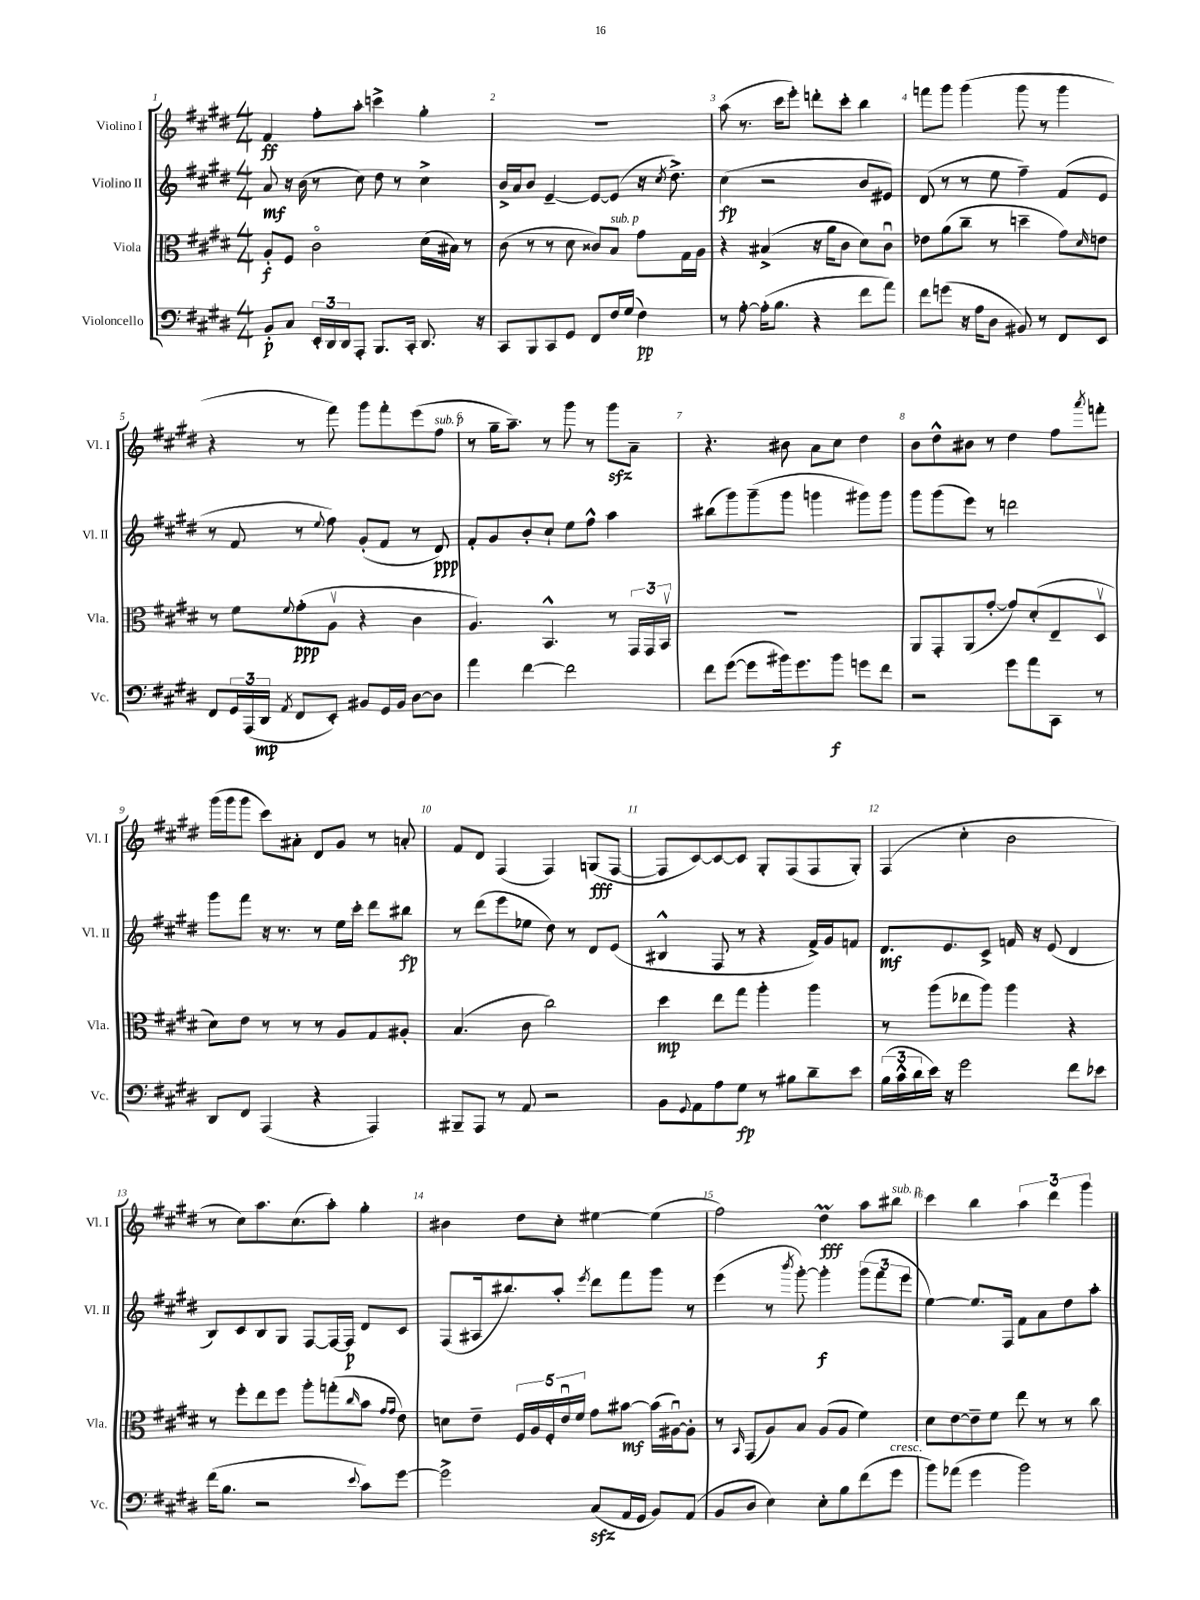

**kern	**dynam	**kern	**dynam	**kern	**dynam	**kern	**dynam
*part4	*part4	*part3	*part3	*part2	*part2	*part1	*part1
*staff4	*staff4	*staff3	*staff3	*staff2	*staff2	*staff1	*staff1
*I"Violoncello	*	*I"Viola	*	*I"Violino II	*	*I"Violino I	*
*I'Vc.	*	*I'Vla.	*	*I'Vl. II	*	*I'Vl. I	*
*clefF4	*	*clefC3	*	*clefG2	*	*clefG2	*
*k[f#c#g#d#]	*	*k[f#c#g#d#]	*	*k[f#c#g#d#]	*	*k[f#c#g#d#]	*
*M4/4	*	*M4/4	*	*M4/4	*	*M4/4	*
=1	=1	=1	=1	=1	=1	=1	=1
8BB'/L	p	8A'/L	f	8a/	mf	4f#/	ff
8C#/J	.	8F#/J	.	16r	.	.	.
.	.	.	.	(16b\	.	.	.
24EE'/LL	.	2c#\	.	8r	.	8ff#'\L	.
24DD#/	.	.	.	.	.	.	.
24DD#/J	.	.	.	.	.	.	.
8AAA'/J	.	.	.	8cc#\)	.	8aa'\J	.
8.BBB/L	.	.	.	8dd#\	.	4cccn^\	.
.	.	.	.	8r	.	.	.
16CC#'/Jk	.	.	.	.	.	.	.
8.DD#/	.	(16d#\LL	.	4cc#^\	.	4gg#'\	.
.	.	16B#X\JJ)	.	.	.	.	.
.	.	8r	.	.	.	.	.
16r	.	.	.	.	.	.	.
=2	=2	=2	=2	=2	=2	=2	=2
8CC#/L	.	(8c#\	.	16b^/LL	.	1r	.
.	.	.	.	16a/J	.	.	.
8BBB/	.	8r	.	8b/J	.	.	.
8CC#/	.	8r	.	[4e~/	.	.	.
8GG#/J	.	8d#\	.	.	.	.	.
8FF#/L	.	8c##X/L)	.	8e/L_	.	.	.
!	!	!LO:TX:a:i:t=sub. p	!	!	!	!	!
16F#/L	.	8B/J	.	(8e/J]	.	.	.
(16G#/JJ	.	.	.	.	.	.	.
4F#\)	pp	8g#\L	.	16r	.	.	.
.	.	.	.	8qcc#/	.	.	.
.	.	.	.	8.dd#^\)	.	.	.
.	.	16G#\L	.	.	.	.	.
.	.	16A\JJ	.	.	.	.	.
=3	=3	=3	=3	=3	=3	=3	=3
8r	.	4r	.	(4cc#\	fp	(8aa\	.
[8A'\	.	.	.	.	.	8.r	.
(16A'\KL]	.	(4B#X^/	.	2r	.	.	.
8.B\J	.	.	.	.	.	16ccc#\KL	.
.	.	.	.	.	.	8eee'\J)	.
4r	.	16r	.	.	.	8dddn'\L	.
.	.	16a\KL	.	.	.	.	.
.	.	8c#\J	.	.	.	8ccc#'\J	.
8f#\L	.	8d#\L)	.	8b/L	.	4bb\	.
8a\J)	.	8c#u\J	.	8e#X/J)	.	.	.
=4	=4	=4	=4	=4	=4	=4	=4
8f#\L	.	8e-X\L	.	(8d#/	.	8fffn\L	.
(8gn\J	.	(8a\	.	8r	.	8ggg#\J	.
16r	.	8cc#~\J	.	8r	.	(4ggg#\	.
16A\KL	.	.	.	.	.	.	.
8D#\J	.	8r	.	8ee\	.	.	.
8BB#X/)	.	4ddn~\	.	4ff#~\)	.	8ggg#\	.
8r	.	.	.	.	.	8r	.
8FF#/L	.	8g#\L)	.	(8f#/L	.	4ggg#\	.
.	.	16qqd#/	.	.	.	.	.
8EE/J	.	8en\J	.	8e/J	.	.	.
!!LO:LB:g=z
=5	=5	=5	=5	=5	=5	=5	=5
8FF#/L	.	8r	.	8r	.	4r	.
24GG#/L	.	8f#\L	.	8f#/	.	.	.
(24AAA/	.	.	.	.	.	.	.
24DD#/JJ	mp	.	.	.	.	.	.
8qAA/	.	8qqf#/	.	.	.	.	.
8FF#/L	.	(8g#'\	ppp	8r	.	8r	.
.	.	.	.	8qqee/	.	.	.
8EE'/J)	.	8Av\J	.	8ff#\)	.	8fff#\)	.
8BB#X/L	.	4r	.	(8g#'/L	.	8ggg#\L	.
16GG#/L	.	.	.	8f#/J	.	8fff#'\	.
16BB#/JJ	.	.	.	.	.	.	.
[8D#\L	.	4c#\	.	8r	.	(8eee\	.
!	!	!	!	!	!	!LO:TX:a:i:t=sub. p	!
8D#\J]	.	.	.	8d#/)	ppp	8ff#\J	.
=6	=6	=6	=6	=6	=6	=6	=6
4a\	.	4.A/)	.	8f#'/L	.	8r	.
.	.	.	.	8g#/	.	16gg#~\KL	.
.	.	.	.	.	.	8.aa~\J)	.
[4f#\	.	.	.	8b'/	.	.	.
.	.	4.BB^^/	.	8cc#`/J	.	8r	.
2f#\]	.	.	.	8ee\L	.	8ggg#\	.
.	.	.	.	8ff#^^\J	.	8r	.
.	.	8r	.	4aa\	.	8ggg#zz\L	.
.	.	24GG#/LL	.	.	.	8a~\J	.
.	.	24GG#/	.	.	.	.	.
.	.	24BBv/JJ	.	.	.	.	.
=7	=7	=7	=7	=7	=7	=7	=7
8f#\L	.	1r	.	(8bb#X\L	.	4.r	.
([8g#\J	.	.	.	8ggg#\)	.	.	.
8g#\L]	.	.	.	(8ggg#~\	.	.	.
16b#X\k)	.	.	.	8ggg#\J	.	8b#X\	.
8.g#\	.	.	.	.	.	.	.
.	.	.	.	4gggn\	.	8a\L	.
8b#\J	f	.	.	.	.	8cc#\J	.
8gn\L	.	.	.	8ggg#X\L)	.	4dd#\	.
8f#\J	.	.	.	8ggg#\J	.	.	.
=8	=8	=8	=8	=8	=8	=8	=8
2r	.	8AA/L	.	8ggg#\L	.	8b\L	.
.	.	8GG#'/	.	(8ggg#\	.	8dd#^^\	.
.	.	(8AA/	.	8eee\J)	.	8b#X\J	.
.	.	[8g#'/J	.	8r	.	8r	.
8g#\L	.	8g#/L])	.	2dddn\	.	4dd#\	.
8a\	.	(8d#'/	.	.	.	.	.
8CC#\J	.	8E~/	.	.	.	8ff#\L	.
.	.	.	.	.	.	8qaaa/	.
8r	.	8D#v/J	.	.	.	8fffn'\J	.
!!LO:LB:g=z
=9	=9	=9	=9	=9	=9	=9	=9
8DD#/L	.	8d#\L)	.	8ggg#\L	.	(16ggg#\LL	.
.	.	.	.	.	.	16ggg#\J	.
8FF#/J	.	8e\J	.	8fff#\J	.	8ggg#\J	.
(4AAA/	.	8r	.	16r	.	8ccc#\L)	.
.	.	.	.	8.r	.	.	.
.	.	8r	.	.	.	8a#X'\J	.
4r	.	8r	.	8r	.	8d#/L	.
.	.	8A/L	.	16ee\LL	.	8g#/J	.
.	.	.	.	16ccc#'\JJ	.	.	.
4AAA/)	.	8G#/	.	8ddd#\L	.	8r	.
.	.	8A#X'/J	.	8bb#X\J	fp	8an'/	.
=10	=10	=10	=10	=10	=10	=10	=10
8BBB#X~/L	.	(4.B/	.	8r	.	8f#/L	.
8AAA/J	.	.	.	(8ddd#\L	.	8d#/J	.
8r	.	.	.	8eee\	.	(4F#/	.
8AA/	.	8c#\	.	8ee-X\J	.	.	.
2r	.	2cc#\)	.	8dd#\)	.	4F#/)	.
.	.	.	.	8r	.	.	.
.	.	.	.	8d#/L	.	(8Gn/L	fff
.	.	.	.	(8e/J	.	[8F#/J	.
=11	=11	=11	=11	=11	=11	=11	=11
8BB\L	.	4dd#\	mp	4B#X^^/	.	8F#/L]	.
8qqGG#/	.	.	.	.	.	.	.
8AA\	.	.	.	.	.	[8c#/)	.
8A\	.	8ee\L	.	8F#/	.	8c#/_	.
8G#\J	fp	8gg#\J	.	8r	.	8c#/J]	.
8r	.	4aa'\	.	4r	.	8G#'/L	.
8B#X\L	.	.	.	.	.	(8F#/	.
8d#~\	.	4aa\	.	16f#^/LL)	.	8F#/	.
.	.	.	.	16g#/J	.	.	.
8e\J	.	.	.	8fn/J	.	8G#'/J)	.
=12	=12	=12	=12	=12	=12	=12	=12
(24B\LL	.	8r	.	8.d#/L	mf	(4F#/	.
24c#^^\	.	.	.	.	.	.	.
24d#\	.	.	.	.	.	.	.
16e\JJ)	.	(8aa\L	.	.	.	.	.
16r	.	.	.	8.e/	.	.	.
2g#\	.	8ee-X\	.	.	.	4cc#'\	.
.	.	8aa\J)	.	8c#^/J	.	.	.
.	.	4aa\	.	16fn/	.	2b\	.
.	.	.	.	16r	.	.	.
.	.	.	.	(8e/	.	.	.
8f#\L	.	4r	.	4d#/	.	.	.
8e-X\J	.	.	.	.	.	.	.
!!LO:LB:g=z
=13	=13	=13	=13	=13	=13	=13	=13
(16f#\KL	.	8r	.	8B/L)	.	8r	.
8.B\J	.	.	.	.	.	.	.
.	.	8ff#'\L	.	8c#/	.	8cc#\L)	.
2r	.	8ee\	.	8B/	.	8.aa\	.
.	.	8ff#\J	.	8G#/J	.	.	.
.	.	.	.	.	.	(8.cc#\	.
.	.	8aa'\L	.	[8F#/L	.	.	.
.	.	(8ggn'\	.	16F#/L_	.	8aa'\J)	.
.	.	.	.	16F#/JJ]	p	.	.
8qqe/	.	16qqcc#/	.	.	.	.	.
8c#\L)	.	8b\J	.	8d#/L	.	4gg#'\	.
.	.	16qqg#/LL	.	.	.	.	.
.	.	16qqg#/JJ	.	.	.	.	.
[8g#\J	.	8e\)	.	8c#/J	.	.	.
=14	=14	=14	=14	=14	=14	=14	=14
2g#^\]	.	8dn\L	.	(8F#/L	.	4b#X\	.
.	.	8e~\J	.	16A#X/k	.	.	.
.	.	.	.	8.bb#X/)	.	.	.
.	.	20F#/LL	.	.	.	8dd#\L	.
.	.	20A/	.	.	.	.	.
.	.	20F#'/	.	.	.	.	.
.	.	.	.	8aa'/J	.	8cc#'\J	.
.	.	20eu/	.	.	.	.	.
.	.	20f#/JJ	.	.	.	.	.
.	.	.	.	8qeee/	.	.	.
(8C#zz/L	.	8g#\L	.	8ddd#\L	.	[4ee#X\	.
16AA/L	.	[8b#X\J	mf	8fff#\	.	.	.
16GG#/JJ	.	.	.	.	.	.	.
8BB/L)	.	(16b#\LL]	.	8ggg#\J	.	(4ee#\]	.
.	.	[16A#Xu\J)	.	.	.	.	.
(8AA/J	.	8A#'\J]	.	8r	.	.	.
=15	=15	=15	=15	=15	=15	=15	=15
8BB/L	.	8r	.	(4eee\	.	2ff#\)	.
.	.	16qqBB/	.	.	.	.	.
8D#/J	.	(8GG#/L	.	.	.	.	.
4E\)	.	8A/)	.	8r	.	.	.
.	.	.	.	8qbbb/	.	.	.
.	.	8B/J	.	[8ggg#'\)	.	.	.
8E'\L	.	(8A/L	.	4ggg#'\]	f	4dd#m\	fff
8B\	.	8A/J	.	.	.	.	.
(8f#\	.	4f#\)	.	(12ggg#\L	.	8aa\L	.
.	.	.	.	12fff#\	.	.	.
!	!	!	!	!	!	!LO:TX:a:i:t=sub. p	!
!LO:TX:a:i:t=cresc.	!	!	!	!	!	!	!
8g#\J	.	.	.	.	.	8bb#X\J	.
.	.	.	.	12eee\J	.	.	.
=16	=16	=16	=16	=16	=16	=16	=16
8b\L)	.	8d#\L	.	[4ee\)	.	4ccc#\	.
(8a-X\J	.	[8e\	.	.	.	.	.
4g#\	.	8e~\]	.	8.ee/L]	.	4bb\	.
.	.	8f#\J	.	.	.	.	.
.	.	.	.	16F#/Jk	.	.	.
2b\)	.	8ee\	.	8f#\L	.	6aa\	.
.	.	8r	.	8a\	.	.	.
.	.	.	.	.	.	6ddd#\	.
.	.	8r	.	8dd#\	.	.	.
.	.	.	.	.	.	6ggg#\	.
.	.	8cc#\	.	8aa'\J	.	.	.
==	==	==	==	==	==	==	==
*-	*-	*-	*-	*-	*-	*-	*-
